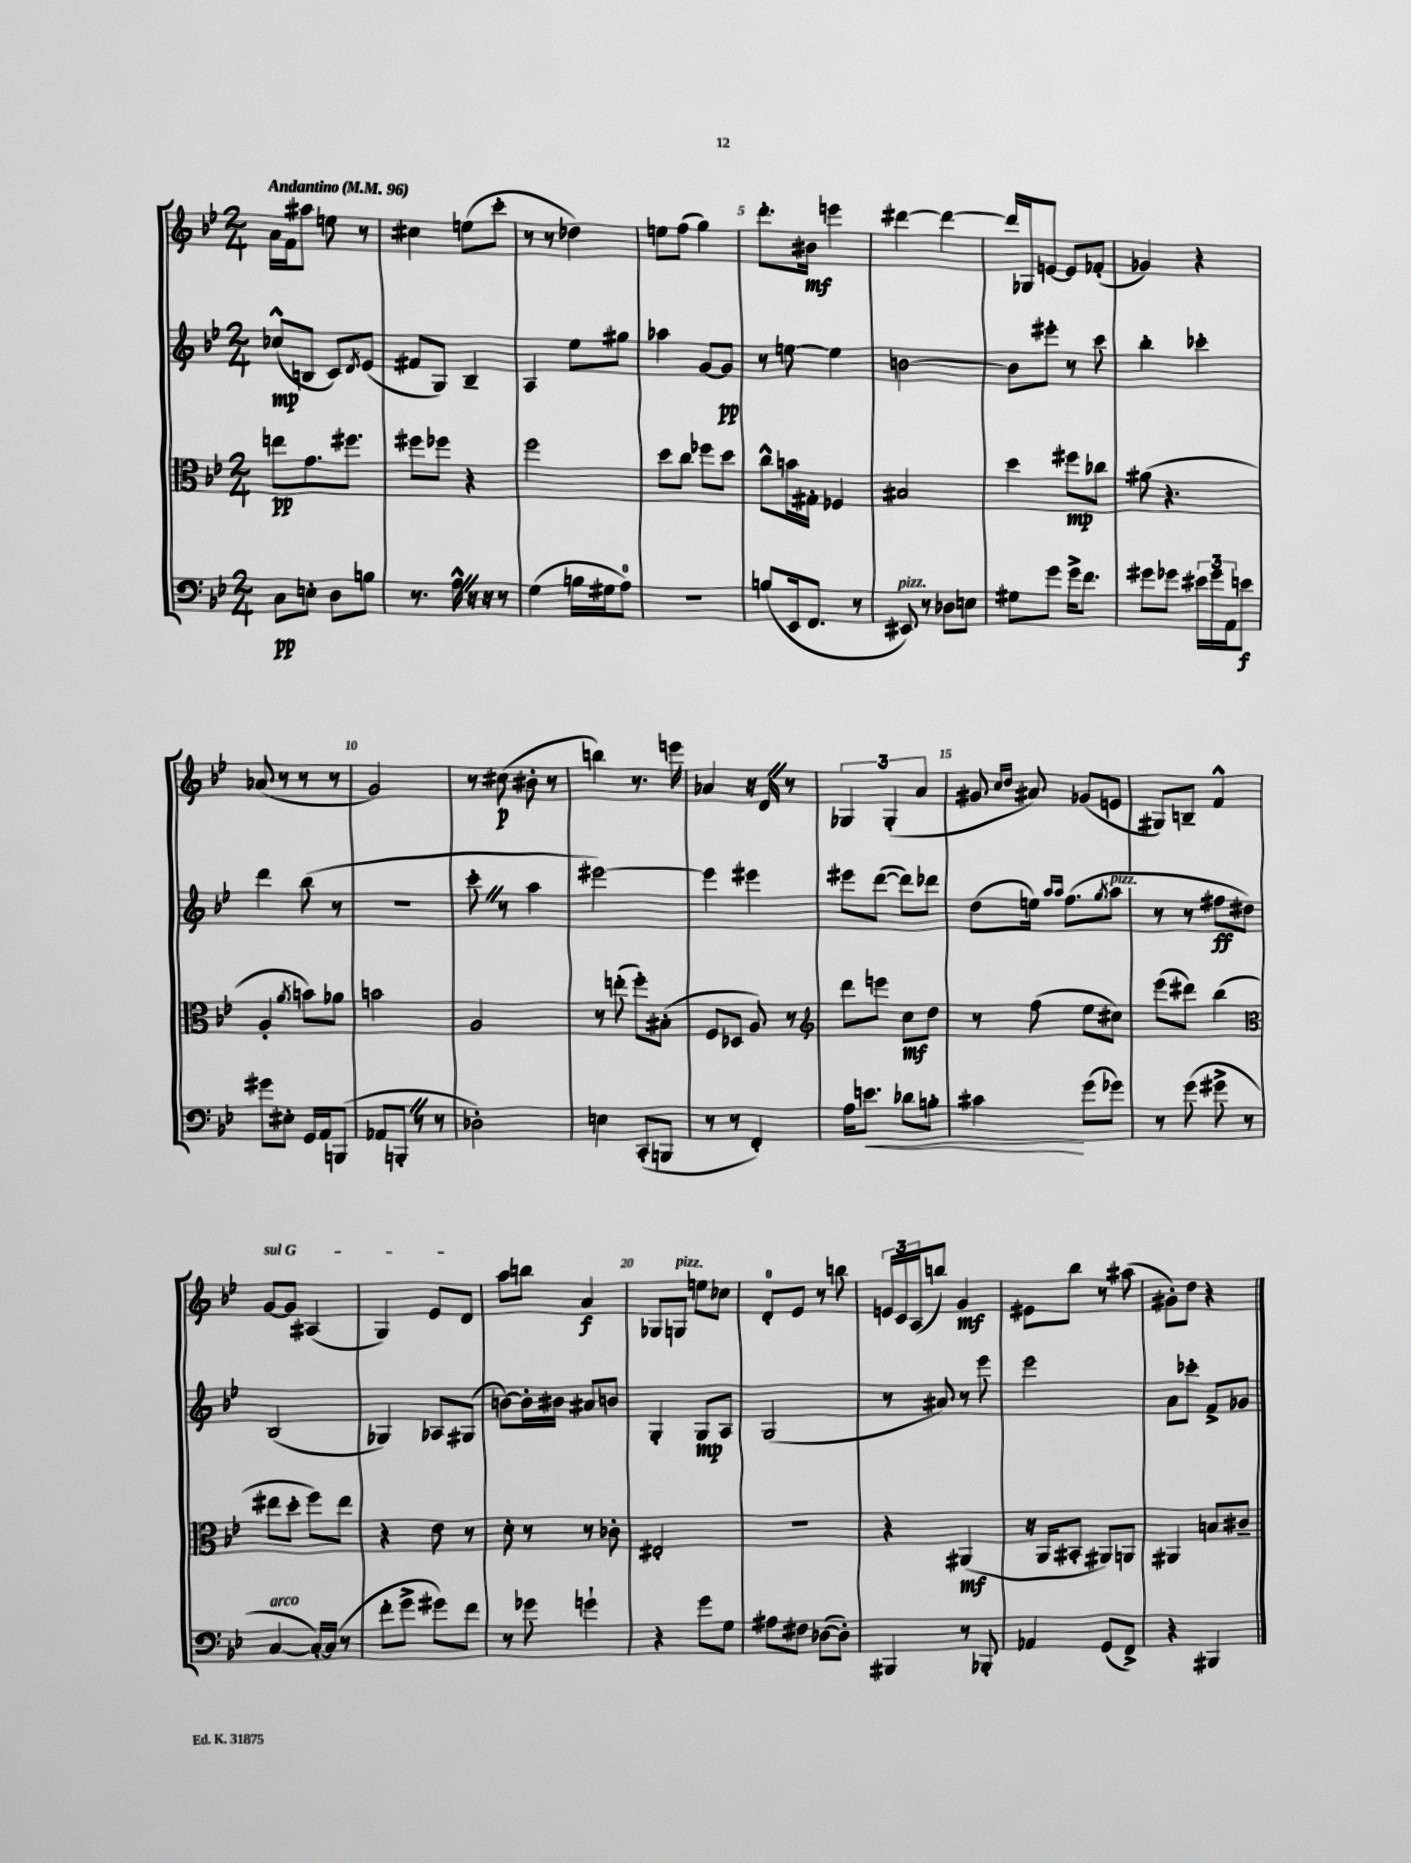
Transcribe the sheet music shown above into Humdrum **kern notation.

**kern	**dynam	**kern	**dynam	**kern	**dynam	**kern	**dynam
*part4	*part4	*part3	*part3	*part2	*part2	*part1	*part1
*staff4	*staff4	*staff3	*staff3	*staff2	*staff2	*staff1	*staff1
*clefF4	*	*clefC3	*	*clefG2	*	*clefG2	*
*k[b-e-]	*	*k[b-e-]	*	*k[b-e-]	*	*k[b-e-]	*
*M2/4	*	*M2/4	*	*M2/4	*	*M2/4	*
*MM96	*	*MM96	*	*MM96	*	*MM96	*
=1	=1	=1	=1	=1	=1	=1	=1
!	!	!	!	!	!	!LO:TX:a:B:t=Andantino	!
8C\L	pp	8een\L	pp	(8cc-X^^/L	mp	16a\LL	.
.	.	.	.	.	.	16f\J	.
8En'\J	.	8.g\	.	8Bn/J	.	8aa#X\J	.
8D\L	.	.	.	8c/L)	.	8een\	.
.	.	8.ff#X\J	.	.	.	.	.
.	.	.	.	8qd/	.	.	.
8Bn\J	.	.	.	(8e-/J	.	8r	.
=2	=2	=2	=2	=2	=2	=2	=2
8.r	.	8ff#X\L	.	8f#X/L	.	4cc#X\	.
.	.	8ff-X\J	.	8G/J)	.	.	.
16A^^Z\	.	.	.	.	.	.	.
16r	.	4r	.	4B-~/	.	(8een\L	.
16r	.	.	.	.	.	.	.
8r	.	.	.	.	.	8ccc'\J	.
=3	=3	=3	=3	=3	=3	=3	=3
(4G\	.	2ff\	.	4A/	.	8r	.
.	.	.	.	.	.	8r	.
16Bn\LL	.	.	.	8ee-\L	.	4dd-X\)	.
16G#X\J	.	.	.	.	.	.	.
8A\J)	.	.	.	8gg#X\J	.	.	.
=4	=4	=4	=4	=4	=4	=4	=4
2r	.	8dd\L	.	4aa-X\	.	8een\L	.
.	.	8cc\J	.	.	.	(8ff\J	.
.	.	8ff-X\L	.	[8g/L	.	4gg\)	.
.	.	8dd\J	.	8g/J]	pp	.	.
=5	=5	=5	=5	=5	=5	=5	=5
(8Bn/L	.	8cc^^\L	.	8r	.	8.ddd'\L	.
16EE-/k	.	16bn\L	.	[8een\	.	.	.
8.FF/J	.	16G#X'\JJ	.	.	.	16b#X\Jk	mf
.	.	4F-X/	.	4ee\]	.	4eeen\	.
8r	.	.	.	.	.	.	.
=6	=6	=6	=6	=6	=6	=6	=6
!LO:TX:a:i:t=pizz.	!	!	!	!	!	!	!
8EE#X/)	.	2B#X/	.	[2bn\	.	[4ddd#X\	.
8r	.	.	.	.	.	.	.
8D-X\L	.	.	.	.	.	4ddd#\_	.
8En\J	.	.	.	.	.	.	.
=7	=7	=7	=7	=7	=7	=7	=7
8G#X\L	.	4dd\	.	8b\L]	.	16ddd#/LL]	.
.	.	.	.	.	.	16G-X/J	.
8g\J	.	.	.	8eee#X'\J	.	[8en/J	.
16g^\KL	.	8ff#X\L	mp	8r	.	8e/L]	.
8.f\J	.	.	.	.	.	.	.
.	.	8cc-X\J	.	8ccc\	.	(8f-X'/J	.
=8	=8	=8	=8	=8	=8	=8	=8
8g#X\L	.	(8a#X\	.	4bb-'\	.	4g-X/)	.
8g-X\J	.	4.r	.	.	.	.	.
24e#X\LL	.	.	.	4ccc-X'\	.	4r	.
24g-\	.	.	.	.	.	.	.
24AA\J	.	.	.	.	.	.	.
8en\J	f	.	.	.	.	.	.
!!LO:LB:g=z
=9	=9	=9	=9	=9	=9	=9	=9
8g#X\L	.	4A'/	.	4ddd\	.	(8a-X/	.
8E#X'\J	.	.	.	.	.	8r	.
.	.	8qa/	.	.	.	.	.
16GG/LL	.	8bn\L)	.	(8bb-\	.	8r	.
16AA/J	.	.	.	.	.	.	.
(8BBBn/J	.	8a-X\J	.	8r	.	8r	.
=10	=10	=10	=10	=10	=10	=10	=10
8AA-X/L	.	2bn\	.	2r	.	2g/)	.
8BBBn'Z/J	.	.	.	.	.	.	.
8r	.	.	.	.	.	.	.
8r	.	.	.	.	.	.	.
=11	=11	=11	=11	=11	=11	=11	=11
2D-X'\)	.	2A/	.	8ccc'Z\	.	8r	.
.	.	.	.	8r	.	(8cc#X\	p
.	.	.	.	4aa\	.	8b#X'\	.
.	.	.	.	.	.	8r	.
=12	=12	=12	=12	=12	=12	=12	=12
4En\	.	8r	.	[2eee#X\)	.	4bbn\)	.
.	.	(8een'\	.	.	.	.	.
(8CC'/L	.	8ff'\L)	.	.	.	8.r	.
8BBBn/J	.	(8B#X'\J	.	.	.	.	.
.	.	.	.	.	.	16eeen\	.
=13	=13	=13	=13	=13	=13	=13	=13
8r	.	8F/L	.	4eee#\]	.	4a-X/	.
8r	.	8D-X/J	.	.	.	.	.
4FF'/)	.	8A/)	.	4eee#X\	.	16r	.
.	.	.	.	.	.	16dZ/	.
.	.	8r	.	.	.	8r	.
=14	=14	=14	=14	=14	=14	=14	=14
*	*	*clefG2	*	*	*	*	*
16A\KL	.	8ddd\L	.	8eee#X\L	.	6G-X/	.
!	!LO:HP:b	!	!	!	!	!	!
8.en\J	<	.	.	.	.	.	.
.	.	8eeen\J	.	([8ddd\J	.	.	.
.	.	.	.	.	.	(6G-'/	.
8d-X\L	.	8cc\L	mf	8ddd\L])	.	.	.
.	.	.	.	.	.	6a/	.
8Bn'\J	.	8dd\J	.	8ddd-X\J	.	.	.
=15	=15	=15	=15	=15	=15	=15	=15
4c#X\	.	8r	.	(8dd\L	.	8g#X/	.
.	.	.	.	.	.	16qqcc/LL	.
.	.	.	.	.	.	16qqdd/JJ	.
.	.	(8ff\	.	16een\Jk)	.	8a#X/)	.
.	.	.	.	16qqaa/LL	.	.	.
.	.	.	.	16qqaa/JJ	.	.	.
.	.	.	.	(8.ff\L	.	.	.
(8g\L	[	8ee-\L	.	.	.	(8g-X/L	.
.	.	.	.	8qgg/	.	.	.
!	!	!	!	!LO:TX:a:i:t=pizz.	!	!	!
8g-X\J)	.	8cc#X\J)	.	8aa\J	.	8en/J	.
=16	=16	=16	=16	=16	=16	=16	=16
8r	.	(8eee-\L	.	8r	.	8G#X/L)	.
(8g\	.	8ddd#X\J)	.	8r	.	8Bn~/J	.
8g#X^\	.	(4bb-\	.	8ff#X\L	ff	4f^^/	.
8r	.	.	.	8dd#X\J)	.	.	.
!!LO:LB:g=z
=17	=17	=17	=17	=17	=17	=17	=17
*	*	*clefC3	*	*	*	*	*
!	!	!	!	!	!	!LO:TX:a:i:t=sul G	!
!LO:TX:a:i:t=arco	!	!	!	!	!	!	!
[4C/	.	8ee#X\L	.	(2B-/	.	[8g/L	.
.	.	8dd'\J	.	.	.	8g/J]	.
16C'/LL_)	.	8ff\L)	.	.	.	(4A#X/	.
(16C/JJ]	.	.	.	.	.	.	.
8r	.	8ee#\J	.	.	.	.	.
=18	=18	=18	=18	=18	=18	=18	=18
8f'\L	.	4r	.	4G-X/)	.	4G/)	.
8g^\J	.	.	.	.	.	.	.
8g#X\L)	.	8e-\	.	8A-X/L	.	8e-/L	.
8f\J	.	8r	.	(8G#X/J	.	8d/J	.
=19	=19	=19	=19	=19	=19	=19	=19
8r	.	8d'\	.	[8bn\L)	.	8aa\L	.
8g-X\	.	8r	.	16b'\L]	.	8bbn\J	.
.	.	.	.	16b#X\JJ	.	.	.
4gn`\	.	8r	.	8a#X/L	.	4a/	f
.	.	8c-X'\	.	8bn/J	.	.	.
=20	=20	=20	=20	=20	=20	=20	=20
4r	.	2E#X'/	.	4G'/	.	8G-X/L	.
!	!	!	!	!	!	!LO:TX:a:i:t=pizz.	!
.	.	.	.	.	.	8Gn/J	.
8g\L	.	.	.	8G/L	mp	8een\L	.
8G\J	.	.	.	8A/J	.	8cc-X\J	.
=21	=21	=21	=21	=21	=21	=21	=21
8A#X\L	.	2r	.	(2G/	.	8d'/L	.
8F#X\J	.	.	.	.	.	8e-/J	.
([8D-X\L	.	.	.	.	.	8r	.
8D-'\J])	.	.	.	.	.	8bbn\	.
=22	=22	=22	=22	=22	=22	=22	=22
4BBB#X/	.	4r	.	8r	.	24en/LL	.
.	.	.	.	.	.	24c/	.
.	.	.	.	.	.	(24A/J	.
.	.	.	.	8a#X/)	.	8bbn/J)	.
8r	.	(4AA#X/	mf	8r	.	4g/	mf
8BBB-X'/	.	.	.	8eee-\	.	.	.
=23	=23	=23	=23	=23	=23	=23	=23
4AA-X/	.	16r	.	2eee-\	.	8e#X\L	.
.	.	16AA/KL	.	.	.	.	.
.	.	8BB#X'/J	.	.	.	8bb-\J	.
(8GG/L	.	8AA#X/L)	.	.	.	8r	.
8FF^/J)	.	8AAn/J	.	.	.	(8aa#X\	.
=24	=24	=24	=24	=24	=24	=24	=24
4r	.	4AA#X/	.	8a\L	.	8g#X'\L)	.
.	.	.	.	8ccc-X'\J	.	8dd\J	.
4BBB#X/	.	8Bn/L	.	8f^/L	.	4r	.
.	.	8c#X~/J	.	8g-X/J	.	.	.
==	==	==	==	==	==	==	==
*-	*-	*-	*-	*-	*-	*-	*-
